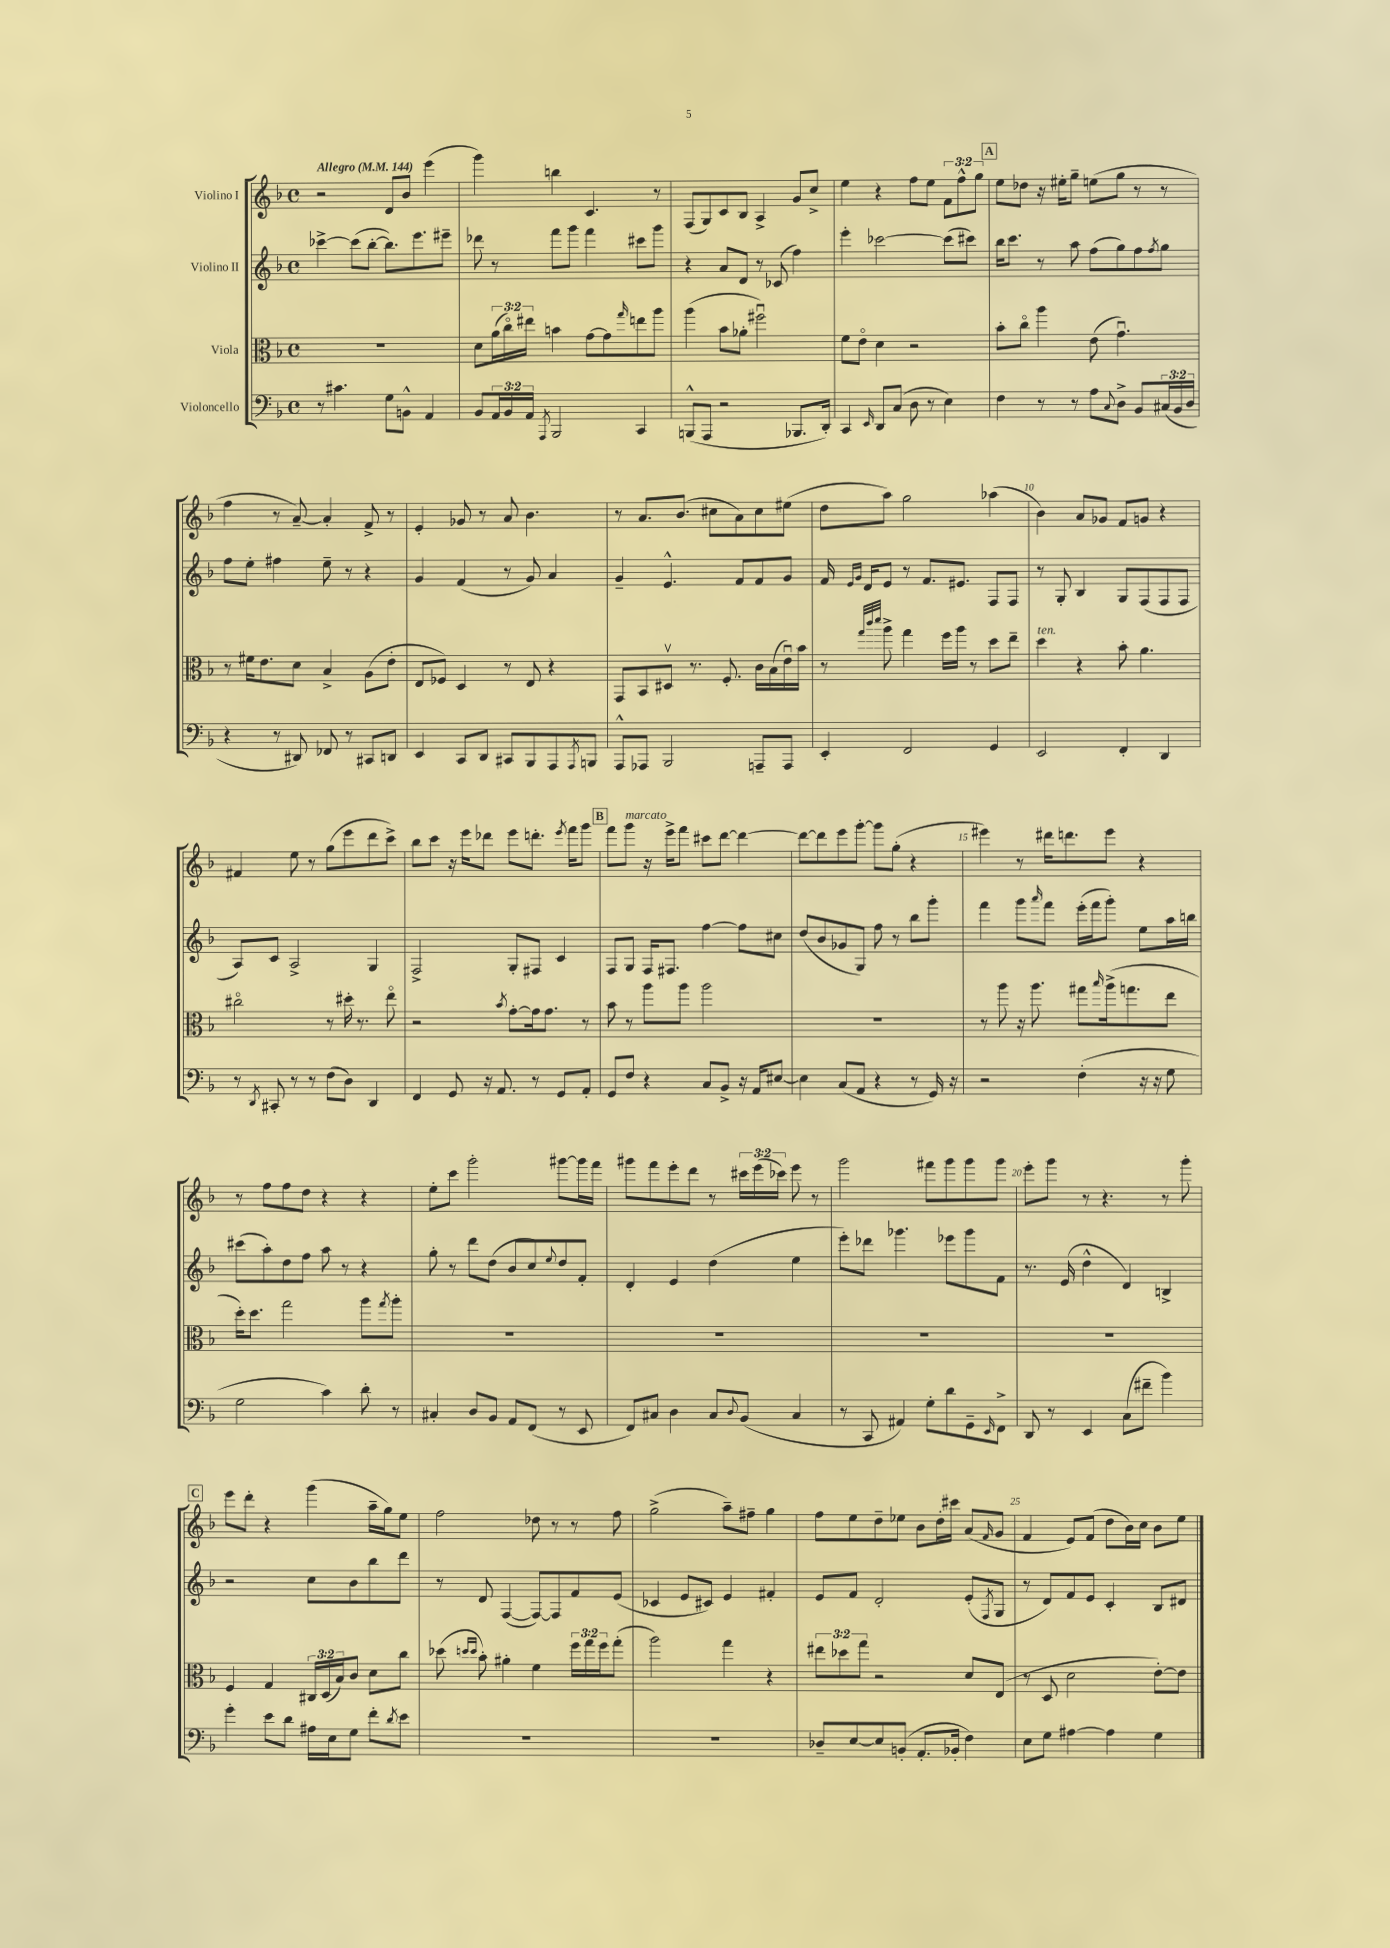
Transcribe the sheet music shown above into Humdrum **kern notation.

**kern	**kern	**kern	**kern
*part4	*part3	*part2	*part1
*staff4	*staff3	*staff2	*staff1
*I"Violoncello	*I"Viola	*I"Violino II	*I"Violino I
*clefF4	*clefC3	*clefG2	*clefG2
*k[b-]	*k[b-]	*k[b-]	*k[b-]
*M4/4	*M4/4	*M4/4	*M4/4
*met(c)	*met(c)	*met(c)	*met(c)
*MM144	*MM144	*MM144	*MM144
=1	=1	=1	=1
!	!	!	!LO:TX:a:B:t=Allegro
8r	1r	[4ccc-X^\	2r
4.c#X\	.	.	.
.	.	(8ccc-\L]	.
.	.	[8bb-'\J	.
8G\L	.	8.bb-\L])	8d/L
8BBn^^\J	.	.	8b-/J
.	.	8.eee\	.
4AA/	.	.	(4eee\
.	.	8eee#X~\J	.
=2	=2	=2	=2
8BB-/L	8d\L	8ddd-X\	4ggg\)
24AA/L	(24a\L	8r	.
24BB-/	24cc\)	.	.
24AA/JJ	24ee#X\JJ	.	.
8qAAA/	.	.	.
2BBB-/	4bn\	8fff\L	4bbn\
.	.	8ggg\J	.
.	[8g\L	4fff\	4.c/
.	8g\]	.	.
.	16qqgg/	.	.
4CC/	8een\	8ccc#X\L	.
.	8aa\J	8ggg\J	8r
=3	=3	=3	=3
(8BBBn^^/L	(4aa\	4r	(8F/L
8AAA/J	.	.	8G/)
2r	8b-\L	8a/L	8c/
.	8a-X'\J	8d/J	8B-/J
.	2ff#Xu\)	8r	4A^/
.	.	(8c-X/	.
8.BBB-X/L	.	4ff\)	8g/L
.	.	.	8cc^/J
16DD'/Jk)	.	.	.
=4	=4	=4	=4
4CC/	8f\L	4eee'\	4ee\
.	8e\J	.	.
16qqEE/	.	.	.
8DD/L	4d\	[2ccc-X\	4r
(8C/J	.	.	.
8D\	2r	.	8ff\L
8r	.	.	8ee\J
4E\)	.	(8ccc-\L]	12f\L
.	.	.	12ff^^\
.	.	8ccc#X\J)	.
.	.	.	12gg\J
!!LO:REH:place=s1:t=A
=5	=5	=5	=5
4F\	8b-'\L	16bb-\KL	8ee\L
.	.	8.ccc\J	.
.	8cc\J	.	8dd-X\J
8r	4aa\	8r	16r
.	.	.	16ee#X'\KL
8r	.	8aa\	8gg~\J
8A\L	(8e\	(8ff\L	(8een\L
8qqC/	.	.	.
8D^\J	4.gu\)	8gg\)	8gg\J
8BB-/L	.	8ff\	8r
.	.	8qff/	.
(24C#X/L	.	8gg\J	8r
24BB-/	.	.	.
24D/JJ	.	.	.
!!LO:LB:g=z
=6	=6	=6	=6
4r	8r	8ff\L	4ff\
.	16f#X\KL	8ee'\J	.
.	8.e\	.	.
8r	.	4ff#X\	8r
8DD#X/)	8d\J	.	[8a~/)
8FF-X/	4B-^/	8ee~\	4a'/]
8r	.	8r	.
8CC#X/L	(8A\L	4r	8f^/
8DDn/J	8e'\J	.	8r
=7	=7	=7	=7
4EE/	8E/L	4g/	4e'/
.	8F-X/J)	.	.
8CC/L	4D/	(4f/	8g-X/
8DD/J	.	.	8r
8CC#X/L	8r	8r	8a/
8BBB-/	8E/	8g/)	4.b-\
8AAA/	4r	4a/	.
8qAAA/	.	.	.
8BBBn/J	.	.	.
=8	=8	=8	=8
8AAA^^/L	8GG/L	4g~/	8r
8AAA-X/J	8BB-/	.	8.a/L
2BBB-/	8D#Xv/J	4.e^^/	.
.	.	.	(8.b-/J
.	8.r	.	.
.	.	.	8cc#X\L
.	8.F'/	.	.
.	.	8f/L	8a\)
8AAAn~/L	16c\LL	8f/	8cc#\
.	(16B-\	.	.
8AAA/J	16eu\)	8g/J	(8ee#X\J
.	16b-\JJ	.	.
=9	=9	=9	=9
4EE'/	8r	16f/	8dd\L
.	.	16qqe/LL	.
.	.	16qqg/JJ	.
.	.	16d/KL	.
.	32qqgg/LLL	.	.
.	32qqccc/	.	.
.	32qqddd/JJJ	.	.
.	8aa^\	8e/J	8aa\J)
2FF/	4gg\	8r	2gg\
.	.	8.f/L	.
.	16ff\LL	.	.
.	16aa\JJ	8.e#X/J	.
.	8r	.	.
4GG/	8dd\L	8F/L	(4aa-X\
.	8ee~\J	8F/J	.
=10	=10	=10	=10
!	!LO:TX:a:i:t=ten.	!	!
2EE/	4dd\	8r	4b-\)
.	.	8G'/	.
.	4r	4B-/	8a/L
.	.	.	8g-X/J
4FF'/	8b-'\	8G/L	8f/L
.	4.a\	(8F/	8gn/J
4DD/	.	8F/	4r
.	.	8F/J	.
!!LO:LB:g=z
=11	=11	=11	=11
8r	2cc#X\	8A/L)	4f#X/
8qDD/	.	.	.
8CC#X'/	.	8c/J	.
8r	.	2A^/	8ee\
8r	.	.	8r
(8F\L	8r	.	(8gg\L
8D\J)	16dd#X'\	.	8eee\
.	8.r	.	.
4DD/	.	4G/	8ddd\
.	8ee\	.	8ccc^\J)
=12	=12	=12	=12
4FF/	2r	2F^/	8bb-\L
.	.	.	8ccc\J
8GG/	.	.	16r
.	.	.	16eee\KL
16r	.	.	8ddd-X\J
8.AA/	.	.	.
.	8qb-/	.	.
.	[8g'\L	8G'/L	8eee\L
8r	16g\k]	8F#X/J	8.dddn'\J
.	8.g\J	.	.
8GG/L	.	4c/	.
.	.	.	8qeee/
.	.	.	16fff\KL
8AA'/J	8r	.	8ggg\J
!!LO:REH:place=s1:t=B
=13	=13	=13	=13
8GG/L	8b-\	8F/L	8fff\L
!	!	!	!LO:TX:a:i:t=marcato
8F/J	8r	8G/J	8ggg\J
4r	8aa\L	16F/KL	16r
.	.	8.F#X/J	16eee^\KL
.	8aa\J	.	8fff\J
8C/L	2aa\	[4ff\	8ccc#X\L
8BB-^/J	.	.	[8ddd\J
16r	.	8ff\L]	4ddd\_
16AA/KL	.	.	.
[8E#X/J	.	8cc#X\J	.
=14	=14	=14	=14
4E#\]	1r	(8dd/L	8ddd\L_
.	.	8b-/	8ddd\]
(8C/L	.	8g-X/	8eee\
8AA/J	.	8G/J)	[8ggg'\J
4r	.	8ff\	8ggg\L]
.	.	8r	(8gg'\J
8r	.	8bb-\L	4r
16GG/)	.	8ggg'\J	.
16r	.	.	.
=15	=15	=15	=15
2r	8r	4fff\	4eee#X\)
.	8aa\	.	.
.	16r	8ggg\L	8r
.	8.aa\	.	.
.	.	16qqaaa/	.
.	.	8fff\J	16ddd#X\KL
.	.	.	8.dddn\
(4F'\	8gg#X\L	(16eee'\LL	.
.	.	16fff\J	.
.	16qqbb-/	.	.
.	(16aa^\k	8ggg'\J)	8eee#\J
.	8.ggn\	.	.
16r	.	8ee\L	4r
16r	.	.	.
8G\	8ee\J	16aa\L	.
.	.	16bbn\JJ	.
!!LO:LB:g=z
=16	=16	=16	=16
2G\	16dd'\KL)	(8ccc#X\L	8r
.	8.dd\J	.	.
.	.	8aa'\)	8ff\L
.	2gg\	8dd\	8ff\
.	.	8ff\J	8dd\J
4c\)	.	8aa\	4r
.	.	8r	.
8d'\	8aa\L	4r	4r
.	8qgg/	.	.
8r	8aa'\J	.	.
=17	=17	=17	=17
4C#X'/	1r	8gg'\	8ee'\L
.	.	8r	8ccc\J
8D/L	.	8ddd\L	2ggg'\
8BB-/J	.	(8dd\J	.
8AA/L	.	8b-/L	.
(8FF/J	.	8cc/)	.
.	.	8qqee/	.
8r	.	8dd/	[8ggg#X\L
8EE/	.	8f'/J	16ggg#\L]
.	.	.	16fff\JJ
=18	=18	=18	=18
8FF/L)	1r	4d'/	8ggg#X\L
8C#X/J	.	.	8fff\
4D\	.	4e/	8eee'\
.	.	.	8ddd\J
8C#/L	.	(4dd\	8r
8qqD/	.	.	.
(8BB-/J	.	.	24ccc#X\LL
.	.	.	(24eee\
.	.	.	24ccc-X\JJ)
4C#/	.	4ee\	8eee\
.	.	.	8r
=19	=19	=19	=19
8r	1r	8eee'\L)	2ggg\
8CC/	.	8ddd-X\J	.
4AA#X/)	.	4.ggg-X\	.
8G'\L	.	.	8fff#X\L
8d\	.	8eee-X\L	8ggg\
8GG~\	.	8ggg-\	8ggg\
16qqEE/	.	.	.
8FF^\J	.	8f\J	8ggg\J
=20	=20	=20	=20
8DD/	1r	8.r	8eee'\L
8r	.	.	8ggg\J
.	.	(16e/	.
4EE/	.	4dd^^\	8r
.	.	.	4.r
(8C\L	.	4d/)	.
8f#X~\J	.	.	.
4b-\)	.	4Bn^/	8r
.	.	.	8ggg'\
!!LO:LB:g=z
!!LO:REH:place=s1:t=C
=21	=21	=21	=21
4g'\	4F/	2r	8eee\L
.	.	.	8ddd'\J
8e\L	4G/	.	4r
8d\J	.	.	.
16A#X\LL	24C#X/LL	8cc\L	(4ggg\
.	(24D/	.	.
16E\J	.	.	.
.	24B-/J)	.	.
8G\J	8c/J	8b-\	.
8f'\L	8d\L	8bb-\	16aa~\LL
.	.	.	16gg\J)
8qd/	.	.	.
8e\J	8cc\J	8ddd\J	8ee\J
=22	=22	=22	=22
1r	(8dd-X\	8r	2ff\
.	16qqddn/LL	.	.
.	16qqdd/JJ	.	.
.	8b-'\)	8d/	.
.	4a#X'\	([4F/	.
.	4f\	8F/L_)	8dd-X\
.	.	8F/]	8r
.	24ff\LL	8f/	8r
.	24gg\	.	.
.	24ff\J	.	.
.	(8gg'\J	(8e/J	8ff\
=23	=23	=23	=23
1r	2aa\)	4c-X/	(2gg^\
.	.	8e/L	.
.	.	8c#X/J)	.
.	4gg\	4e/	8aa~\L)
.	.	.	8ff#X~\J
.	4r	4f#X'/	4gg\
=24	=24	=24	=24
8D-X~/L	12ee#X\L	8e/L	8ff\L
.	12dd-X\	.	.
[8E/	.	8f/J	8ee\
.	12gg\J	.	.
8E/]	2r	2d'/	8dd~\
(8BBn'/J	.	.	8ee-X\J
8.AA'/L	.	.	8b-\L
.	.	.	16dd'\L
16BB-X'/Jk	.	.	16ccc#X\JJ
4F\)	8d/L	(8e'/L	(8a/L
.	.	8qF/	16qqf/
.	(8E/J	8G/J	8g/J
=25	=25	=25	=25
8E\L	8r	8r	4f/
8G\J	8D/	8d/L)	.
[4A#X\	2d\	8f/	8e/L)
.	.	8e/J	(8f/J
4A#\]	.	4c'/	8dd\L
.	.	.	16b-\L)
.	.	.	16cc\JJ
4G\	[8e'\L)	8B-/L	8b-\L
.	8e\J]	8d#X/J	8ee\J
==	==	==	==
*-	*-	*-	*-
